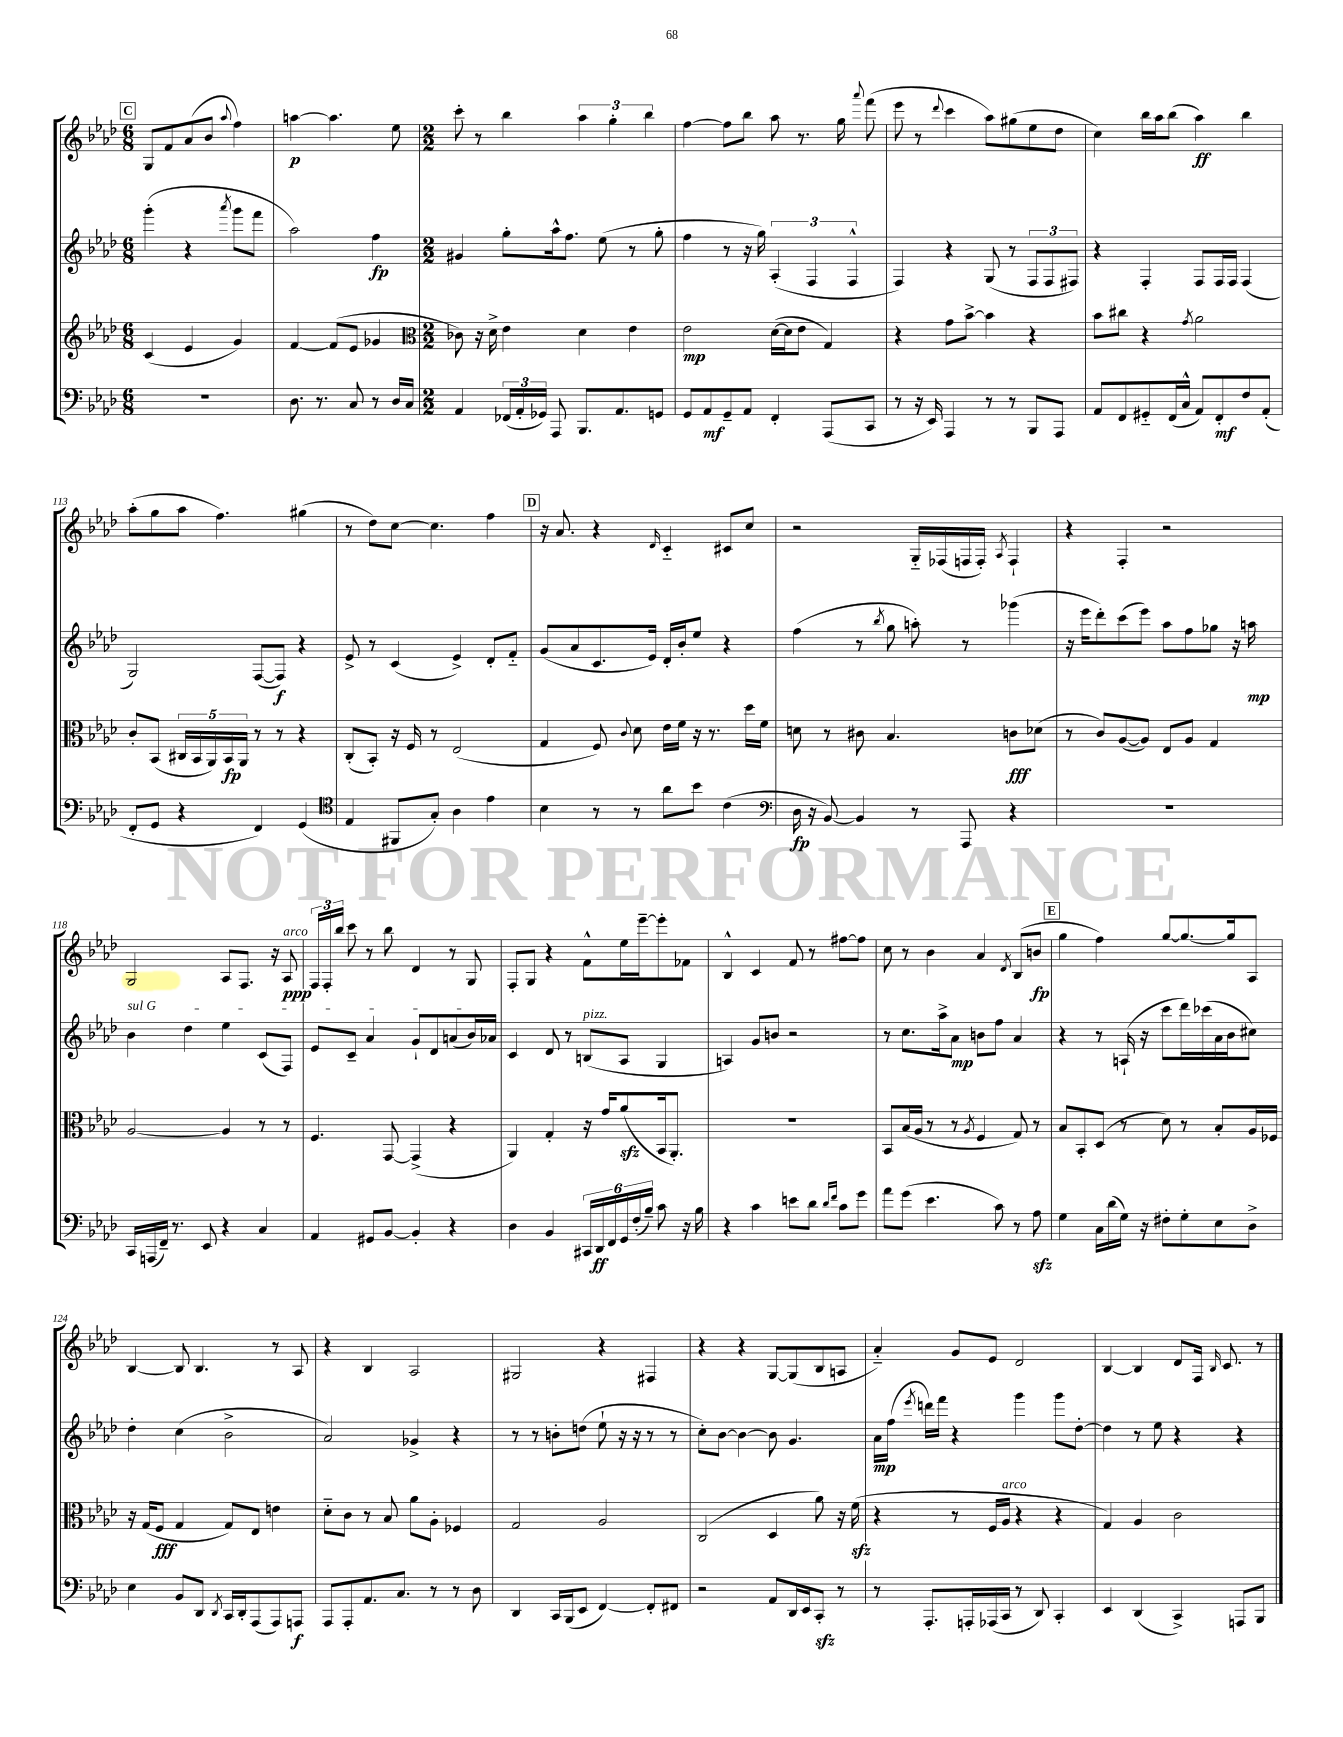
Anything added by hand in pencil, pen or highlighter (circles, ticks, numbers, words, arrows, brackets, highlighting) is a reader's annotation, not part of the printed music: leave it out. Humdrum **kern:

**kern	**kern	**kern	**kern
*staff4	*staff3	*staff2	*staff1
*clefF4	*clefG2	*clefG2	*clefG2
*k[b-e-a-d-]	*k[b-e-a-d-]	*k[b-e-a-d-]	*k[b-e-a-d-]
*M6/8	*M6/8	*M6/8	*M6/8
2.r	(4c	(4ggg'	8G
.	.	.	8f
.	4e-	4r	(8a-
.	.	.	8b-
.	.	8qaaa-	8qqaa-
.	4g)	8ggg	4ff)
.	.	8fff	.
=	=	=	=
8.D-	[4f	2aa-)	[4aa
8.r	.	.	.
.	(8f]	.	4.aa]
8C	8e-	.	.
8r	4g-	4ff	.
16D-	.	.	8ee-
16C	.	.	.
=	=	=	=
*	*clefC3	*	*
*M2/2	*M2/2	*M2/2	*M2/2
4AA-	8c-)	4g#	8ccc'
.	16r	.	8r
.	16d-^	.	.
(24FF-	4e-	8gg'	4bb-
24AA-'	.	.	.
24GG-)	.	.	.
8AAA-	.	16aa-^^	.
.	.	8.ff	.
8.BBB-	4d-	.	6aa-
.	.	(8ee-	.
.	.	.	6gg'
8.AA-	.	.	.
.	4e-	8r	.
.	.	.	6bb-
8GG	.	8gg'	.
=	=	=	=
8GG	2e-	4ff	[4ff
8AA-	.	.	.
8GG~	.	8r	8ff]
8AA-	.	16r	8bb-
.	.	16gg)	.
4FF'	([16d-	(6A-'	8aa-
.	16d-]	.	.
.	8e-	.	8.r
.	.	6F	.
(8AAA-	4G)	.	.
.	.	.	16gg
.	.	6F^^	.
.	.	.	8qqaaa-
8CC	.	.	(8fff
=	=	=	=
8r	4r	4F)	8eee-
16r	.	.	8r
16EE-)	.	.	.
.	.	.	8qqddd-
4AAA-	8g	4r	4ccc
.	[8b-^	.	.
8r	4b-]	(8G	8aa-)
8r	.	8r	(8gg#
8BBB-	4r	12F	8ee-
.	.	12F	.
8AAA-	.	.	8dd-
.	.	12F#)	.
=	=	=	=
8AA-	8b-	4r	4cc)
8FF	8cc#	.	.
8GG#'~	4r	4F'	16bb-
.	.	.	16aa-
(16FF	.	.	(8bb-
16C^^	.	.	.
.	8qg	.	.
8AA-)	2a-	8F	4aa-)
8FF'	.	16F	.
.	.	16F	.
8F	.	(4F	4bb-
(8AA-'	.	.	.
=	=	=	=
8FF'	8c'	2G)	(8aa-'
8GG	(8BB-	.	8gg
4r	20C#	.	8aa-
.	20BB-	.	.
.	20AA-)	.	.
.	.	.	4.ff)
.	20BB-	.	.
.	20AA-	.	.
4FF)	8r	([8F	.
.	8r	8F])	.
(4GG	4r	4r	(4gg#
=	=	=	=
*clefC4	*	*	*
4E-	(8C'	8e-^	8r
.	8BB-')	8r	8dd-)
8FF#	16r	(4c	[8cc
.	16F	.	.
8G')	8r	.	4.cc]
4A-	(2E-	4e-^)	.
4e-	.	8d-'	4ff
.	.	8f'~	.
=	=	=	=
4B-	4G	(8g	16r
.	.	.	8.a-
.	.	8a-	.
8r	8F)	8.c	4r
.	8qqc	.	.
8r	8d-	.	.
.	.	16e-)	.
.	.	.	16qqd-
8a-	16e-	16d-'	4c'~
.	16f	16b-'	.
8b-	16r	8ee-	.
.	8.r	.	.
(4c	.	4r	8c#
.	16dd-	.	8cc
.	16f	.	.
=	=	=	=
*clefF4	*	*	*
16D-	8d	(4ff	2r
16r	.	.	.
[8BB-)	8r	.	.
4BB-]	8c#	8r	.
.	.	8qbb-	.
.	4.B-	8gg	.
8r	.	8aa')	16G'~
.	.	.	(16F-
8AAA-	.	8r	16F
.	.	.	16F')
.	.	.	8qA-
4r	8c	(4ggg-	4F`
.	(8d-	.	.
=	=	=	=
1r	8r	16r	4r
.	.	16eee-	.
.	8c)	8ddd-')	.
.	([8A-	(8ccc	4F'
.	8A-])	8eee-)	.
.	8E-	8aa-	2r
.	8A-	8ff	.
.	4G	8gg-	.
.	.	16r	.
.	.	16aa	.
=	=	=	=
16CC	[2A-	4b-	2G
(16AAA	.	.	.
16FF~)	.	.	.
8.r	.	.	.
.	.	4dd-	.
8EE-	.	.	.
4r	4A-]	4ee-	8A-
.	.	.	8.F
4C	8r	(8c	.
.	.	.	16r
.	8r	8F)	8A-
=	=	=	=
4AA-	4.F	8e-	24F
.	.	.	24F'
.	.	.	24bb-
.	.	8c~	8ccc
8GG#	.	4a-	8r
[8BB-	[8GG	.	8bb-
4BB-']	(4GG^]	8g`	4d-
.	.	8d-	.
4r	4r	(8a	8r
.	.	16b-)	8G
.	.	16a-	.
=	=	=	=
4D-	4AA-)	4c	8F'
.	.	.	8G
4BB-	4G'	8d-	4r
.	.	8r	.
24CC#	16r	(8B	8f^^
24DD-	.	.	.
.	16g	.	.
24FF	.	.	.
24GG	(8a-	8A-	16ee-
(24F'	.	.	.
.	.	.	[16eee-~
24B-~)	.	.	.
8c	16BB-	4G	8eee-']
.	8.AA-')	.	.
16r	.	.	8f-
16B-	.	.	.
=	=	=	=
4r	1r	4A)	4B-^^
4c	.	8g	4c
.	.	8b	.
8e	.	2r	8f
8d-	.	.	8r
16qqd-	.	.	.
16qqf	.	.	.
8c	.	.	[8ff#
8g	.	.	8ff#]
=	=	=	=
8a-	8BB-	8r	8cc
(8g	(16B-	8.cc	8r
.	16A-	.	.
4.e-	8r	.	4b-
.	.	16aa-^	.
.	8r	8a-	.
.	8qA-	.	.
.	4F	8b	4a-
8c)	.	8ff	.
.	.	.	8qd-
8r	8G)	4a-	(8B-
8A-	8r	.	8b
=	=	=	=
4G	8B-	4r	4gg
.	8BB-'	.	.
16C	(8D-	8r	4ff)
(16d-	.	.	.
16G)	8r	(16A`	.
16r	.	16r	.
8F#'	8d-)	8ccc	[8gg
8G'	8r	16ddd-)	8.gg_
.	.	(16ccc-	.
8E-	8B-'	16a-	.
.	.	16b-	16gg]
8D-^	16A-	8cc#)	8A-
.	16F-	.	.
=	=	=	=
4E-	16r	4dd-'	[4B-
.	(16G	.	.
.	8F	.	.
8BB-	4G	(4cc	8B-]
8DD-	.	.	4.B-
8qDD-	.	.	.
16CC	8G)	2b-^	.
16DD-'	.	.	.
(8AAA-	8E-	.	.
8AAA-)	4e	.	8r
8AAA	.	.	8A-
=	=	=	=
8AAA-	8d-'~	2a-)	4r
8AAA-'	8c	.	.
8.AA-	8r	.	4B-
.	8B-	.	.
8.C	.	.	.
.	8a-	4g-^	2A-
8r	8A-'	.	.
8r	4F-	4r	.
8D-	.	.	.
=	=	=	=
4DD-	2G	8r	2G#
.	.	8r	.
16CC	.	8b'	.
(16BBB-	.	.	.
8EE-	.	(8dd	.
[4FF)	2A-	8ee-`	4r
.	.	16r	.
.	.	16r	.
8FF']	.	8r	4F#
8FF#	.	8r	.
=	=	=	=
2r	(2C	8cc')	4r
.	.	[8b-	.
.	.	4b-_	4r
8AA-	4D-	8b-]	[8G
16DD-	.	4.g	(8G]
16EE-	.	.	.
8CC'	8a-)	.	8B-
8r	16r	.	8A
.	(16f	.	.
=	=	=	=
8r	4r	16a-	4a-'~)
.	.	(16ff	.
.	.	8qeee-	.
8.AAA-'	.	16ddd)	.
.	.	16fff	.
.	8r	4r	8g
16AAA'	.	.	.
(16AAA-	16F	.	8e-
16CC	16A-	.	.
8r	4r	4ggg	2d-
8DD-)	.	.	.
4CC'	4r	8ggg	.
.	.	[8dd-'	.
=	=	=	=
4EE-	4G)	4dd-]	[4B-
(4DD-	4A-	8r	4B-]
.	.	8ee-	.
4CC^)	2c	4r	8d-
.	.	.	16F
.	.	.	16qqB-
.	.	.	8.c
8AAA	.	4r	.
8BBB-	.	.	8r
==	==	==	==
*-	*-	*-	*-
